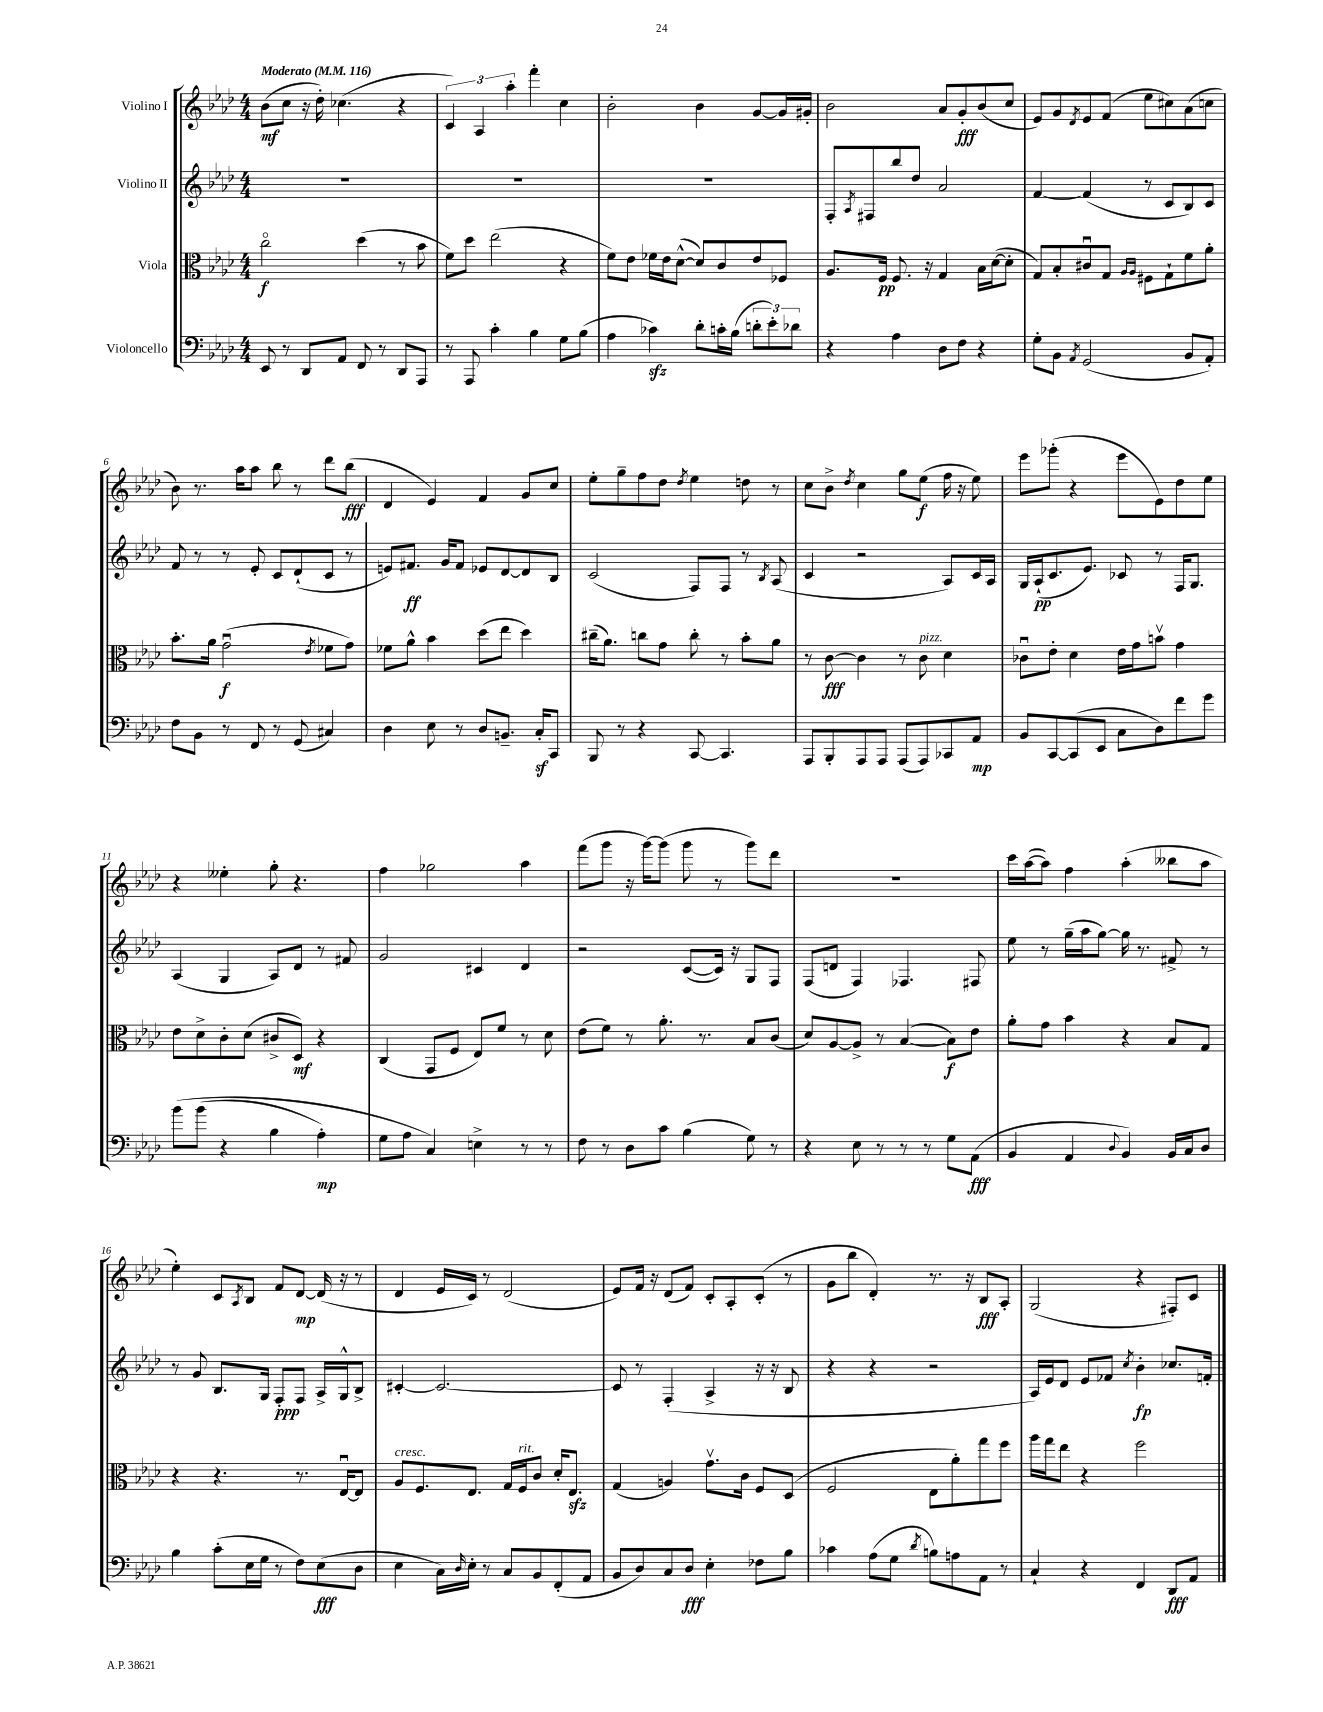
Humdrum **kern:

**kern	**dynam	**kern	**dynam	**kern	**dynam	**kern	**dynam
*part4	*part4	*part3	*part3	*part2	*part2	*part1	*part1
*staff4	*staff4	*staff3	*staff3	*staff2	*staff2	*staff1	*staff1
*I"Violoncello	*	*I"Viola	*	*I"Violino II	*	*I"Violino I	*
*clefF4	*	*clefC3	*	*clefG2	*	*clefG2	*
*k[b-e-a-d-]	*	*k[b-e-a-d-]	*	*k[b-e-a-d-]	*	*k[b-e-a-d-]	*
*M4/4	*	*M4/4	*	*M4/4	*	*M4/4	*
*MM116	*	*MM116	*	*MM116	*	*MM116	*
=1	=1	=1	=1	=1	=1	=1	=1
!	!	!	!	!	!	!LO:TX:a:B:t=Moderato	!
8EE-/	.	2cc\	f	1r	.	(8b-\L	mf
8r	.	.	.	.	.	8cc\J	.
8DD-/L	.	.	.	.	.	16r	.
.	.	.	.	.	.	16dd-'\)	.
8AA-/J	.	.	.	.	.	(4.cc-X\	.
8FF/	.	(4dd-\	.	.	.	.	.
8r	.	.	.	.	.	.	.
8DD-/L	.	8r	.	.	.	4r	.
8AAA-/J	.	8b-\	.	.	.	.	.
=2	=2	=2	=2	=2	=2	=2	=2
8r	.	8f\L)	.	1r	.	6c/)	.
8AAA-/	.	8dd-\J	.	.	.	.	.
.	.	.	.	.	.	6A-/	.
4c'\	.	(2ee-\	.	.	.	.	.
.	.	.	.	.	.	6aa-'\	.
4B-\	.	.	.	.	.	4fff'\	.
8G\L	.	4r	.	.	.	4cc\	.
(8B-\J	.	.	.	.	.	.	.
=3	=3	=3	=3	=3	=3	=3	=3
4A-\	.	8f\L)	.	1r	.	2b-'\	.
.	.	8e-\J	.	.	.	.	.
4c-Xzz\)	.	16f-X\LL	.	.	.	.	.
.	.	16e-\J	.	.	.	.	.
.	.	([8d-^^\J	.	.	.	.	.
8d-'\L	.	8d-/L])	.	.	.	4b-\	.
16cn'\L	.	8c/	.	.	.	.	.
(16B-\JJ	.	.	.	.	.	.	.
12dn'\L	.	8e-/	.	.	.	[8g/L	.
12e-'\)	.	.	.	.	.	.	.
.	.	8F-X/J	.	.	.	16g/L]	.
12d-X\J	.	.	.	.	.	.	.
.	.	.	.	.	.	16g#X'/JJ	.
=4	=4	=4	=4	=4	=4	=4	=4
4r	.	8.A-/L	.	8F'/L	.	2b-\	.
.	.	.	.	8qA-/	.	.	.
.	.	.	.	8F#X/	.	.	.
.	.	16F/Jk	pp	.	.	.	.
4A-\	.	8.F/	.	8bb-/	.	.	.
.	.	.	.	8dd-/J	.	.	.
.	.	16r	.	.	.	.	.
8D-\L	.	4G/	.	2a-/	.	8a-/L	.
8F\J	.	.	.	.	.	8g'/	fff
4r	.	16B-\LL	.	.	.	(8b-/	.
.	.	([16d-\J	.	.	.	.	.
.	.	8d-'\J]	.	.	.	8cc/J	.
=5	=5	=5	=5	=5	=5	=5	=5
8G'\L	.	8G/L)	.	[4f/	.	8e-/L)	.
8BB-\J	.	8B-'/	.	.	.	8g/	.
8qAA-/	.	.	.	.	.	8qd-/	.
(2GG/	.	8c#Xu/	.	(4f/]	.	8e-/	.
.	.	8G/J	.	.	.	(8f/J	.
.	.	16qqA-/LL	.	.	.	.	.
.	.	16qqA-/JJ	.	.	.	.	.
.	.	8F#X\L	.	8r	.	8ee-\L	.
.	.	8G`\	.	8c/L	.	8cc#X\)	.
8BB-/L	.	8f\	.	8B-/)	.	(8a-\	.
8AA-'/J)	.	8a-'\J	.	8c/J	.	8ccn\J	.
!!LO:LB:g=z
=6	=6	=6	=6	=6	=6	=6	=6
8F\L	.	8.b-'\L	.	8f/	.	8b-\)	.
8BB-\J	.	.	.	8r	.	8.r	.
.	.	16a-\Jk	.	.	.	.	.
8r	.	(2gu\	f	8r	.	.	.
.	.	.	.	.	.	16aa-\KL	.
8FF/	.	.	.	8e-'/	.	8aa-\J	.
8r	.	.	.	8c/L	.	8bb-\	.
(8GG/	.	.	.	(8d-`/	.	8r	.
.	.	8qe-/	.	.	.	.	.
4C#X/)	.	8f-X\L	.	8c/J	.	8ddd-\L	.
.	.	8g\J)	.	8r	.	(8bb-\J	fff
=7	=7	=7	=7	=7	=7	=7	=7
4D-\	.	8f-X\L	.	8en/L)	.	4d-/	.
.	.	8a-^^\J	.	8.f#X/J	ff	.	.
8E-\	.	4b-\	.	.	.	4e-/)	.
.	.	.	.	16g/KL	.	.	.
8r	.	.	.	8f#/J	.	.	.
8D-/L	.	(8dd-\L	.	8e-X/L	.	4f/	.
8.BBn~/J	.	8ee-\J	.	[8d-/	.	.	.
.	.	4dd-\)	.	8d-/]	.	8g/L	.
16Cz'/KL	.	.	.	.	.	.	.
8CC/J	.	.	.	8B-/J	.	8cc/J	.
=8	=8	=8	=8	=8	=8	=8	=8
8BBB-/	.	(16cc#X~\KL	.	(2c/	.	8ee-'\L	.
.	.	8.a-\J)	.	.	.	.	.
8r	.	.	.	.	.	8gg~\	.
4r	.	8ccn\L	.	.	.	8ff\	.
.	.	8g\J	.	.	.	8dd-\J	.
.	.	.	.	.	.	8qdd-/	.
[8CC/	.	8cc'\	.	8F/L)	.	4ee-\	.
4.CC/]	.	8r	.	8F/J	.	.	.
.	.	8b-'\L	.	8r	.	8ddn\	.
.	.	.	.	8qB-/	.	.	.
.	.	8a-\J	.	(8A-/	.	8r	.
=9	=9	=9	=9	=9	=9	=9	=9
8AAA-/L	.	8r	.	4c/	.	8cc\L	.
8BBB-'/	.	[8c\	fff	.	.	8b-^\J	.
.	.	.	.	.	.	8qdd-/	.
8AAA-/	.	4c\]	.	2r	.	4cc\	.
8AAA-/J	.	.	.	.	.	.	.
(8AAA-/L	.	8r	.	.	.	8gg\L	.
!	!	!LO:TX:a:i:t=pizz.	!	!	!	!	!
8AAA-/)	.	8c\	.	.	.	(8ee-\J	f
8CC-X/	.	4d-\	.	8A-/L)	.	16ff\	.
.	.	.	.	.	.	16r	.
8AA-/J	mp	.	.	16c/L	.	8ee-\)	.
.	.	.	.	16A-/JJ	.	.	.
=10	=10	=10	=10	=10	=10	=10	=10
8BB-/L	.	8c-Xu\L	.	16G/LL	.	8eee-\L	.
.	.	.	.	(16A-`/J	pp	.	.
[8CC/	.	8e-'\J	.	8.c/	.	(8ggg-X'\J	.
(8CC/]	.	4d-\	.	.	.	4r	.
.	.	.	.	8.e-/J)	.	.	.
8EE-/J	.	.	.	.	.	.	.
8C\L	.	16e-\LL	.	8c-X/	.	8eee-\L	.
.	.	16g\J	.	.	.	.	.
8D-\)	.	8bnv\J	.	8r	.	8e-\)	.
8f\	.	4g\	.	16F/KL	.	8dd-\	.
.	.	.	.	8.G/J	.	.	.
8g\J	.	.	.	.	.	8ee-\J	.
!!LO:LB:g=z
=11	=11	=11	=11	=11	=11	=11	=11
(8b-\L	.	8e-\L	.	(4A-/	.	4r	.
(8b-\J	.	8d-^\	.	.	.	.	.
4r	.	8c'\	.	4G/	.	4ee--X'\	.
.	.	(8d-\J	.	.	.	.	.
4B-\	.	8c#X^/L	.	8A-/L)	.	8gg'\	.
.	.	8D-/J)	mf	8d-/J	.	4.r	.
4A-'\)	mp	4r	.	8r	.	.	.
.	.	.	.	8f#X/	.	.	.
=12	=12	=12	=12	=12	=12	=12	=12
8G\L	.	(4C/	.	2g/	.	4ff\	.
8A-\J	.	.	.	.	.	.	.
4C/)	.	8GG/L	.	.	.	2gg-X\	.
.	.	8F/J	.	.	.	.	.
4En^\	.	8E-/L)	.	4c#X/	.	.	.
.	.	8f/J	.	.	.	.	.
8r	.	8r	.	4d-/	.	4aa-\	.
8r	.	8d-\	.	.	.	.	.
=13	=13	=13	=13	=13	=13	=13	=13
8F\	.	(8e-\L	.	2r	.	(8fff\L	.
8r	.	8f\J)	.	.	.	8ggg\J	.
8D-\L	.	8r	.	.	.	16r	.
.	.	.	.	.	.	[16ggg\KL)	.
8c\J	.	8.a-'\	.	.	.	(8ggg\J]	.
(4B-\	.	.	.	([8c/L	.	8ggg\	.
.	.	8.r	.	.	.	.	.
.	.	.	.	16c/Jk])	.	8r	.
.	.	.	.	16r	.	.	.
8G\)	.	8B-/L	.	8G/L	.	8ggg\L)	.
8r	.	(8c/J	.	8F/J	.	8ddd-\J	.
=14	=14	=14	=14	=14	=14	=14	=14
4r	.	8d-/L)	.	(8F/L	.	1r	.
.	.	[8A-/	.	8dn/J	.	.	.
8E-\	.	8A-^/J]	.	4F/)	.	.	.
8r	.	8r	.	.	.	.	.
8r	.	([4B-/	.	4.F-X/	.	.	.
8r	.	.	.	.	.	.	.
8G\L	.	8B-\L])	f	.	.	.	.
(8AA-\J	fff	8e-\J	.	8F#X/	.	.	.
=15	=15	=15	=15	=15	=15	=15	=15
4BB-/	.	8a-'\L	.	8ee-\	.	16ccc\LL	.
.	.	.	.	.	.	([16aa-\J	.
.	.	8g\J	.	8r	.	8aa-\J])	.
4AA-/	.	4b-\	.	(16gg~\LL	.	4ff\	.
.	.	.	.	16aa-\J	.	.	.
.	.	.	.	[8gg\J)	.	.	.
8qqD-/	.	.	.	.	.	.	.
4BB-/)	.	4r	.	16gg\]	.	(4aa-'\	.
.	.	.	.	8.r	.	.	.
16BB-/LL	.	8B-/L	.	8f#X^/	.	8bb--X\L	.
16C/J	.	.	.	.	.	.	.
8D-/J	.	8G/J	.	8r	.	8aa-\J	.
!!LO:LB:g=z
=16	=16	=16	=16	=16	=16	=16	=16
4B-\	.	4r	.	8r	.	4ee-'\)	.
.	.	.	.	8g/	.	.	.
(8c'\L	.	4.r	.	8.B-/L	.	8c/L	.
.	.	.	.	.	.	8qA-/	.
16E-\L	.	.	.	.	.	8B-/J	.
16G\JJ	.	.	.	16G/Jk	.	.	.
8r	.	.	.	8F'/L	ppp	8f/L	.
8F\L)	.	8.r	.	8F/J	.	[8d-/J	mp
(8E-\	fff	.	.	16A-^/LL	.	(16d-/]	.
.	.	[16E-u/KL	.	16G^^/J	.	16r	.
8D-\J	.	8E-/J]	.	8B-^/J	.	8r	.
=17	=17	=17	=17	=17	=17	=17	=17
!	!	!LO:TX:a:i:t=cresc.	!	!	!	!	!
4E-\	.	8A-/L	.	[4c#X'/	.	4d-/	.
.	.	8.F/	.	.	.	.	.
16C\LL)	.	.	.	2.c#/_	.	16e-/LL	.
16qqD-/	.	.	.	.	.	.	.
16E-'\JJ	.	8.E-/J	.	.	.	16c/JJ)	.
8r	.	.	.	.	.	8r	.
8C/L	.	16G/LL	.	.	.	(2d-/	.
!	!	!LO:TX:a:i:t=rit.	!	!	!	!	!
.	.	16F/J	.	.	.	.	.
8BB-/	.	8c/J	.	.	.	.	.
(8FF'/	.	16d-'/KL	.	.	.	.	.
.	.	8.E-zz/J	.	.	.	.	.
8AA-/J	.	.	.	.	.	.	.
=18	=18	=18	=18	=18	=18	=18	=18
8BB-/L	.	(4G/	.	8c#/]	.	8e-/L)	.
8D-/)	.	.	.	8r	.	16f/Jk	.
.	.	.	.	.	.	16r	.
8C/	.	4An/)	.	(4F'/	.	(8d-/L	.
8D-/J	fff	.	.	.	.	8f/J)	.
4E-'\	.	8.gv\L	.	4A-^/	.	8c'/L	.
.	.	.	.	.	.	8A-'/	.
.	.	16c\Jk	.	.	.	.	.
8F-X\L	.	8F/L	.	16r	.	(8c'/J	.
.	.	.	.	16r	.	.	.
8B-\J	.	(8D-/J	.	8B-/	.	8r	.
=19	=19	=19	=19	=19	=19	=19	=19
4c-X\	.	2F/	.	4r	.	8g\L	.
.	.	.	.	.	.	8bb-\J	.
(8A-\L	.	.	.	4r	.	4d-'/)	.
8G\J	.	.	.	.	.	.	.
8qd-/	.	.	.	.	.	.	.
8Bn\L)	.	8E-\L	.	2r	.	8.r	.
8An\	.	8a-'\)	.	.	.	.	.
.	.	.	.	.	.	16r	.
8AA-\J	.	8gg\	.	.	.	8B-/L	fff
8r	.	8ff\J	.	.	.	8A-'/J	.
=20	=20	=20	=20	=20	=20	=20	=20
4C`/	.	16aa-\LL	.	16A-/LL)	.	(2G/	.
.	.	16gg\J	.	16e-/J	.	.	.
.	.	8ee-\J	.	8d-/J	.	.	.
4r	.	4r	.	8e-/L	.	.	.
.	.	.	.	8f-X/J	.	.	.
.	.	.	.	8qcc/	.	.	.
4FF/	.	2ff\	.	4b-'\	fp	4r	.
8DD-/L	fff	.	.	8.cc-X/L	.	8F#X'/L)	.
8AA-/J	.	.	.	.	.	8c/J	.
.	.	.	.	16fn'/Jk	.	.	.
==	==	==	==	==	==	==	==
*-	*-	*-	*-	*-	*-	*-	*-
